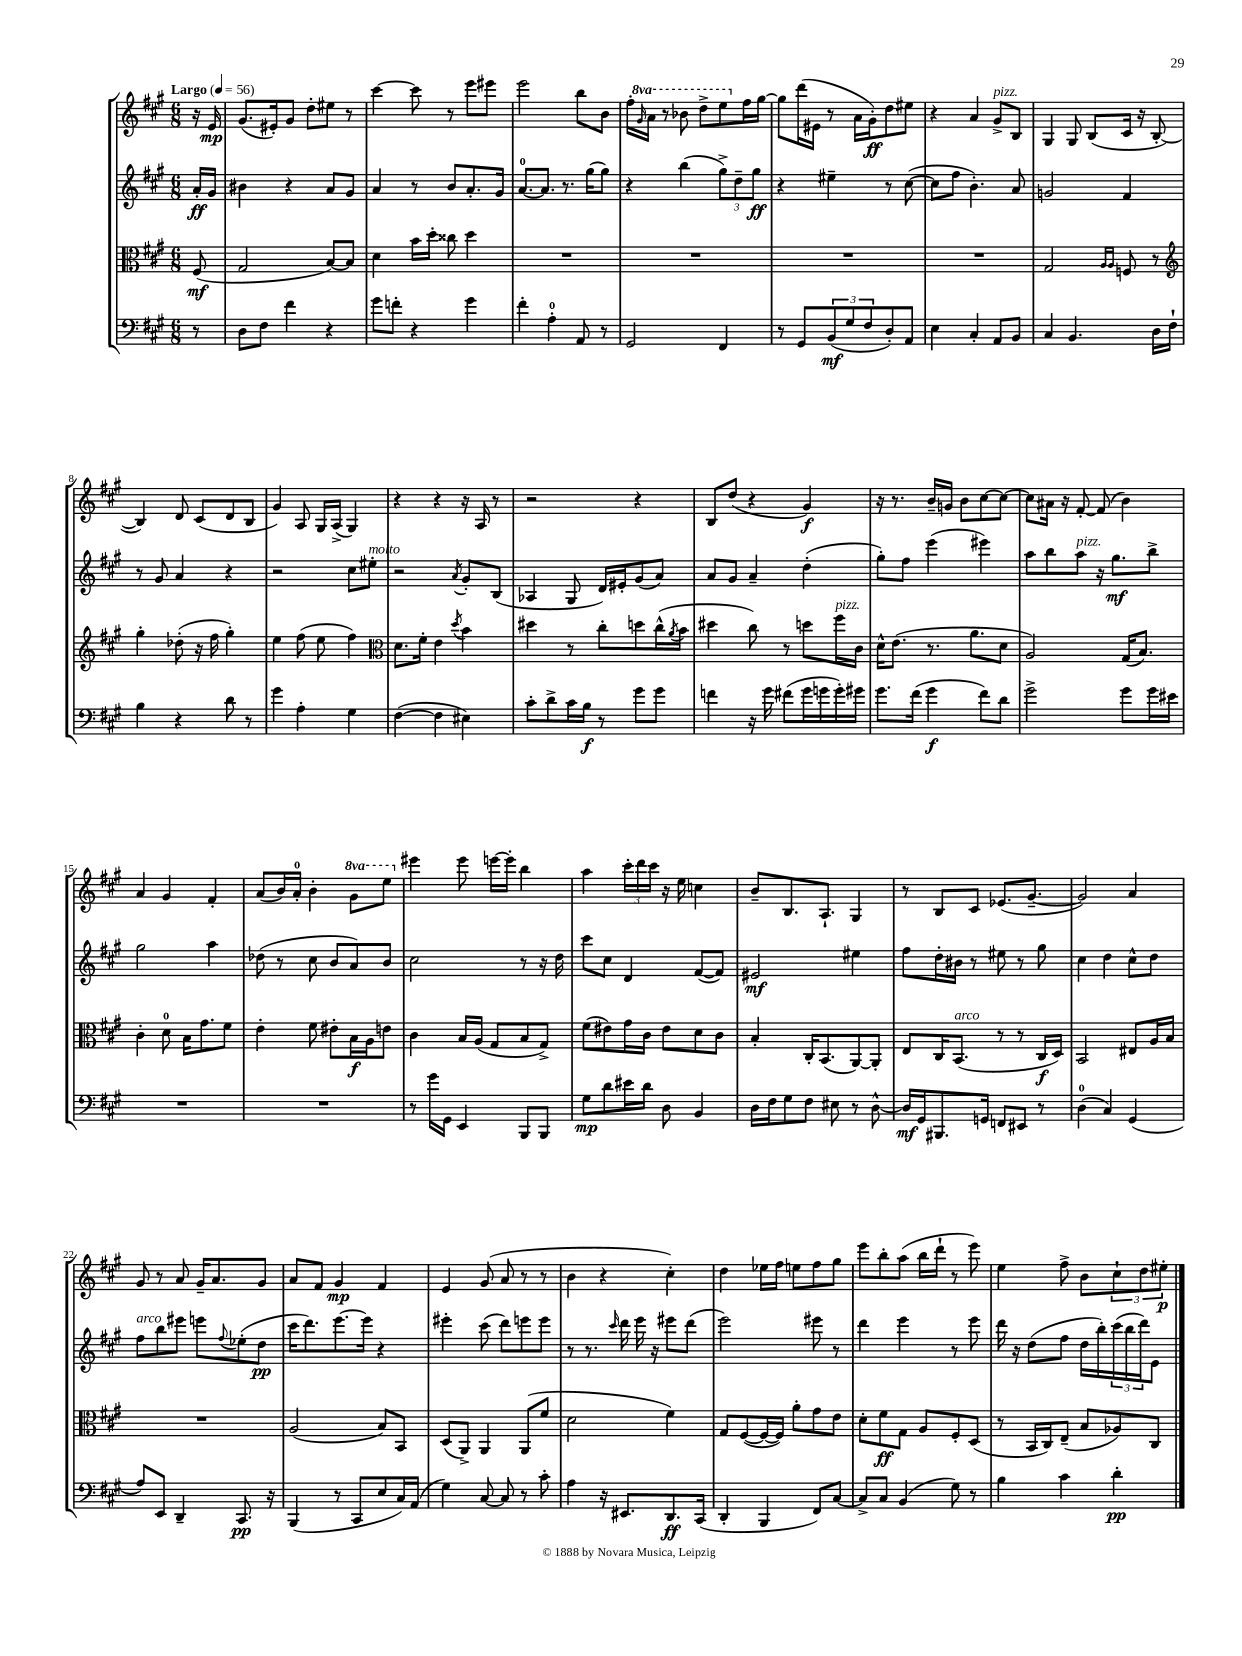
<<
\new StaffGroup <<
\new Staff = "s0" {
    \clef treble \key a \major \numericTimeSignature \time 6/8 \set Staff.ottavationMarkups = #ottavation-simple-ordinals \partial 8 \tempo "Largo" 4 = 56
    r16 e'16\mp |
    gis'8.( eis'16-.) gis'8 d''8-. eis''8 r8 |
    cis'''4~ cis'''8 r8 e'''8 eis'''8 |
    e'''2 b''8 b'8 |
    fis''16-. \ottava #1 \grace { gis''16 } a''16 r8 bes''8 d'''8-> e'''8 \ottava #0 fis''16 gis''16~ |
    gis''8 d'''16( eis'16 r8 a'16 gis'16-.\ff) d''8 eis''8 |
    r4 a'4 gis'8->^\markup { \italic "pizz." } b8 |
    gis4 gis8 b8( cis'16 r16 b8~-. |
    b4) d'8 cis'8( d'8 b8 |
    gis'4) a8 gis16 a16->( gis4) |
    r4 r4 r16 a16 r8 |
    r2 r4 |
    b8 d''8( r4 gis'4\f) |
    r16 r8. b'16-- g'16 b'8 cis''8~ cis''8~ |
    cis''8 ais'16 r16 fis'8~-. fis'8( b'4) |
    a'4 gis'4 fis'4-. |
    a'8( b'16) a'16-0-. b'4-. \ottava #1 gis''8 e'''8 \ottava #0 |
    eis'''4 eis'''8 e'''16~ e'''16-. b''4 |
    a''4 \tuplet 3/2 { cis'''16-. d'''16 cis'''16 } r16 e''16 c''4 |
    b'8-- b8. a8.-! gis4 |
    r8 b8 cis'8 ees'8.( gis'8.~-- |
    gis'2) a'4 |
    gis'8 r8 a'8 gis'16-- a'8. gis'8 |
    a'8 fis'8 gis'4\mp fis'4 |
    e'4 gis'8( a'8 r8 r8 |
    b'4 r4 cis''4-.) |
    d''4 ees''16 fis''16 e''8 fis''8 gis''8 |
    e'''8 b''8-. a''8( b''16 d'''16-! r8 e'''8) |
    e''4 fis''8-> b'8 \tuplet 3/2 { cis''8-! d''8 eis''8-.\p } \bar "|." |
}
\new Staff = "s1" {
    \clef treble \key a \major \numericTimeSignature \time 6/8 \partial 8
    a'16-.\ff gis'16 |
    bis'4 r4 a'8 gis'8 |
    a'4 r8 b'8 a'8.-. gis'16 |
    a'8.-0~ a'8. r8. gis''16( gis''8) |
    r4 b''4( \tuplet 3/2 { gis''8->) d''8-- gis''8\ff } |
    r4 eis''4-- r8 cis''8~( |
    cis''8 fis''8 b'4.-.) a'8 |
    g'2 fis'4 |
    r8 gis'8 a'4 r4 |
    r2 cis''8 eis''8-.^\markup { \italic "molto" } |
    r2 \acciaccatura { a'8 } gis'8-. b8( |
    aes4 gis8 d'16) eis'16-. gis'8( a'8) |
    a'8 gis'8 a'4-- d''4-.( |
    gis''8-.) fis''8 e'''4( eis'''4) |
    a''8 b''8 a''8^\markup { \italic "pizz." } r16 gis''8.\mf b''8-> |
    gis''2 a''4 |
    des''8( r8 cis''8 b'8 a'8) b'8 |
    cis''2 r8 r16 d''16 |
    cis'''8 cis''8 d'4 fis'8~( fis'8) |
    eis'2\mf eis''4 |
    fis''8 d''16-. bis'16 r8 eis''8 r8 gis''8 |
    cis''4 d''4 cis''8-^ d''8 |
    fis''8^\markup { \italic "arco" } b''8 eis'''8 e'''8 \appoggiatura { fis''8 } ees''8-.( d''8\pp |
    cis'''16 d'''8.) e'''8.~ e'''16 r4 |
    eis'''4-. cis'''8( d'''8) e'''8 e'''8 |
    r8 r8. \grace { cis'''16 } d'''16 e'''16 r16 eis'''8 d'''8( |
    e'''2) eis'''8 r8 |
    d'''4 e'''4 r8 e'''8 |
    d'''16 r16 d''8( fis''8 d''16 b''16-.) \tuplet 3/2 { cis'''16( b''16 d'''16) } e'8 \bar "|." |
}
\new Staff = "s2" {
    \clef alto \key a \major \numericTimeSignature \time 6/8 \partial 8
    fis8\mf( |
    gis2 b8~) b8 |
    d'4 b'16 d''16-. cisis''8 d''4 |
    R2. |
    R2. |
    R2. |
    R2. |
    gis2 \grace { a16 a16 } f8 r8 |
    \clef treble gis''4-. des''8-.( r16 fis''16 gis''4-.) |
    e''4 fis''8( e''8 fis''4) |
    \clef alto d'8. fis'16-. e'4 \acciaccatura { d''8 } b'4 |
    dis''4 r8 cis''8-. d''8 cis''16-^( \acciaccatura { a'8 } b'16 |
    dis''4 cis''8) r8 d''8 fis''16^\markup { \italic "pizz." } cis'16 |
    d'16-^ e'8.( r8. a'8. d'8 |
    a2) gis16( b8.) |
    cis'4-. d'8-0 b16 gis'8. fis'8 |
    e'4-. fis'8 eis'8-. b16\f a16 e'8 |
    cis'4 b16 a16( gis8 b8 gis8->) |
    fis'8( eis'8) gis'16 cis'16 eis'8 d'8 cis'8 |
    b4-. cis16-. b,8.( a,8~) a,8-. |
    e8 cis16 b,8.^\markup { \italic "arco" }( r8 r8 cis16\f d16) |
    b,2 eis8 a16 b16 |
    R2. |
    a2( b8) b,8 |
    d8( a,8->) a,4 a,8( fis'8 |
    d'2 fis'4) |
    gis8 fis8~( fis16~ fis16) a'8-. gis'8 e'8 |
    d'8-. fis'8\ff gis8 a8 fis8-. d8( |
    r8 b,16 cis16) e8--( b8 aes8) cis8 \bar "|." |
}
\new Staff = "s3" {
    \clef bass \key a \major \numericTimeSignature \time 6/8 \partial 8
    r8 |
    d8 fis8 fis'4 r4 |
    gis'8 f'8-. r4 gis'4 |
    fis'4-. a4-0-. a,8 r8 |
    gis,2 fis,4 |
    r8 gis,8 \tuplet 3/2 { b,8\mf( gis8 fis8 } d8-.) a,8 |
    e4 cis4-. a,8 b,8 |
    cis4 b,4. d16 fis16-! |
    b4 r4 d'8 r8 |
    gis'4 a4-. gis4 |
    fis4~( fis4 eis4) |
    cis'8-. d'8-> cis'16 b16\f r8 gis'8 gis'8 |
    f'4 r16 gis'16 fis'8( gis'16 g'16 g'16-.) gis'16 |
    gis'8. fis'16( gis'4\f fis'8) d'8 |
    gis'2-> gis'8 gis'16 eis'16 |
    R2. |
    R2. |
    r8 gis'16 gis,16 e,4 b,,8 b,,8 |
    gis8\mp d'8 eis'16 d'16 d8 b,4 |
    d16 fis16 gis8 fis8 eis8 r8 d8~-^ |
    d16\mf gis,16 bis,,8. g,16 f,8 eis,8 r8 |
    d4-0( cis4) gis,4( |
    a8) e,8 d,4-- cis,8.\pp r16 |
    b,,4( r8 cis,8 e8 cis16) a,16( |
    gis4) cis8~ cis8 r8 cis'8-. |
    a4 r16 eis,8. d,8.\ff cis,16( |
    d,4-. b,,4 fis,8) cis8~ |
    cis8-> cis8 b,4( gis8) r8 |
    b4 cis'4 d'4-.\pp \bar "|." |
}
>>
>>
